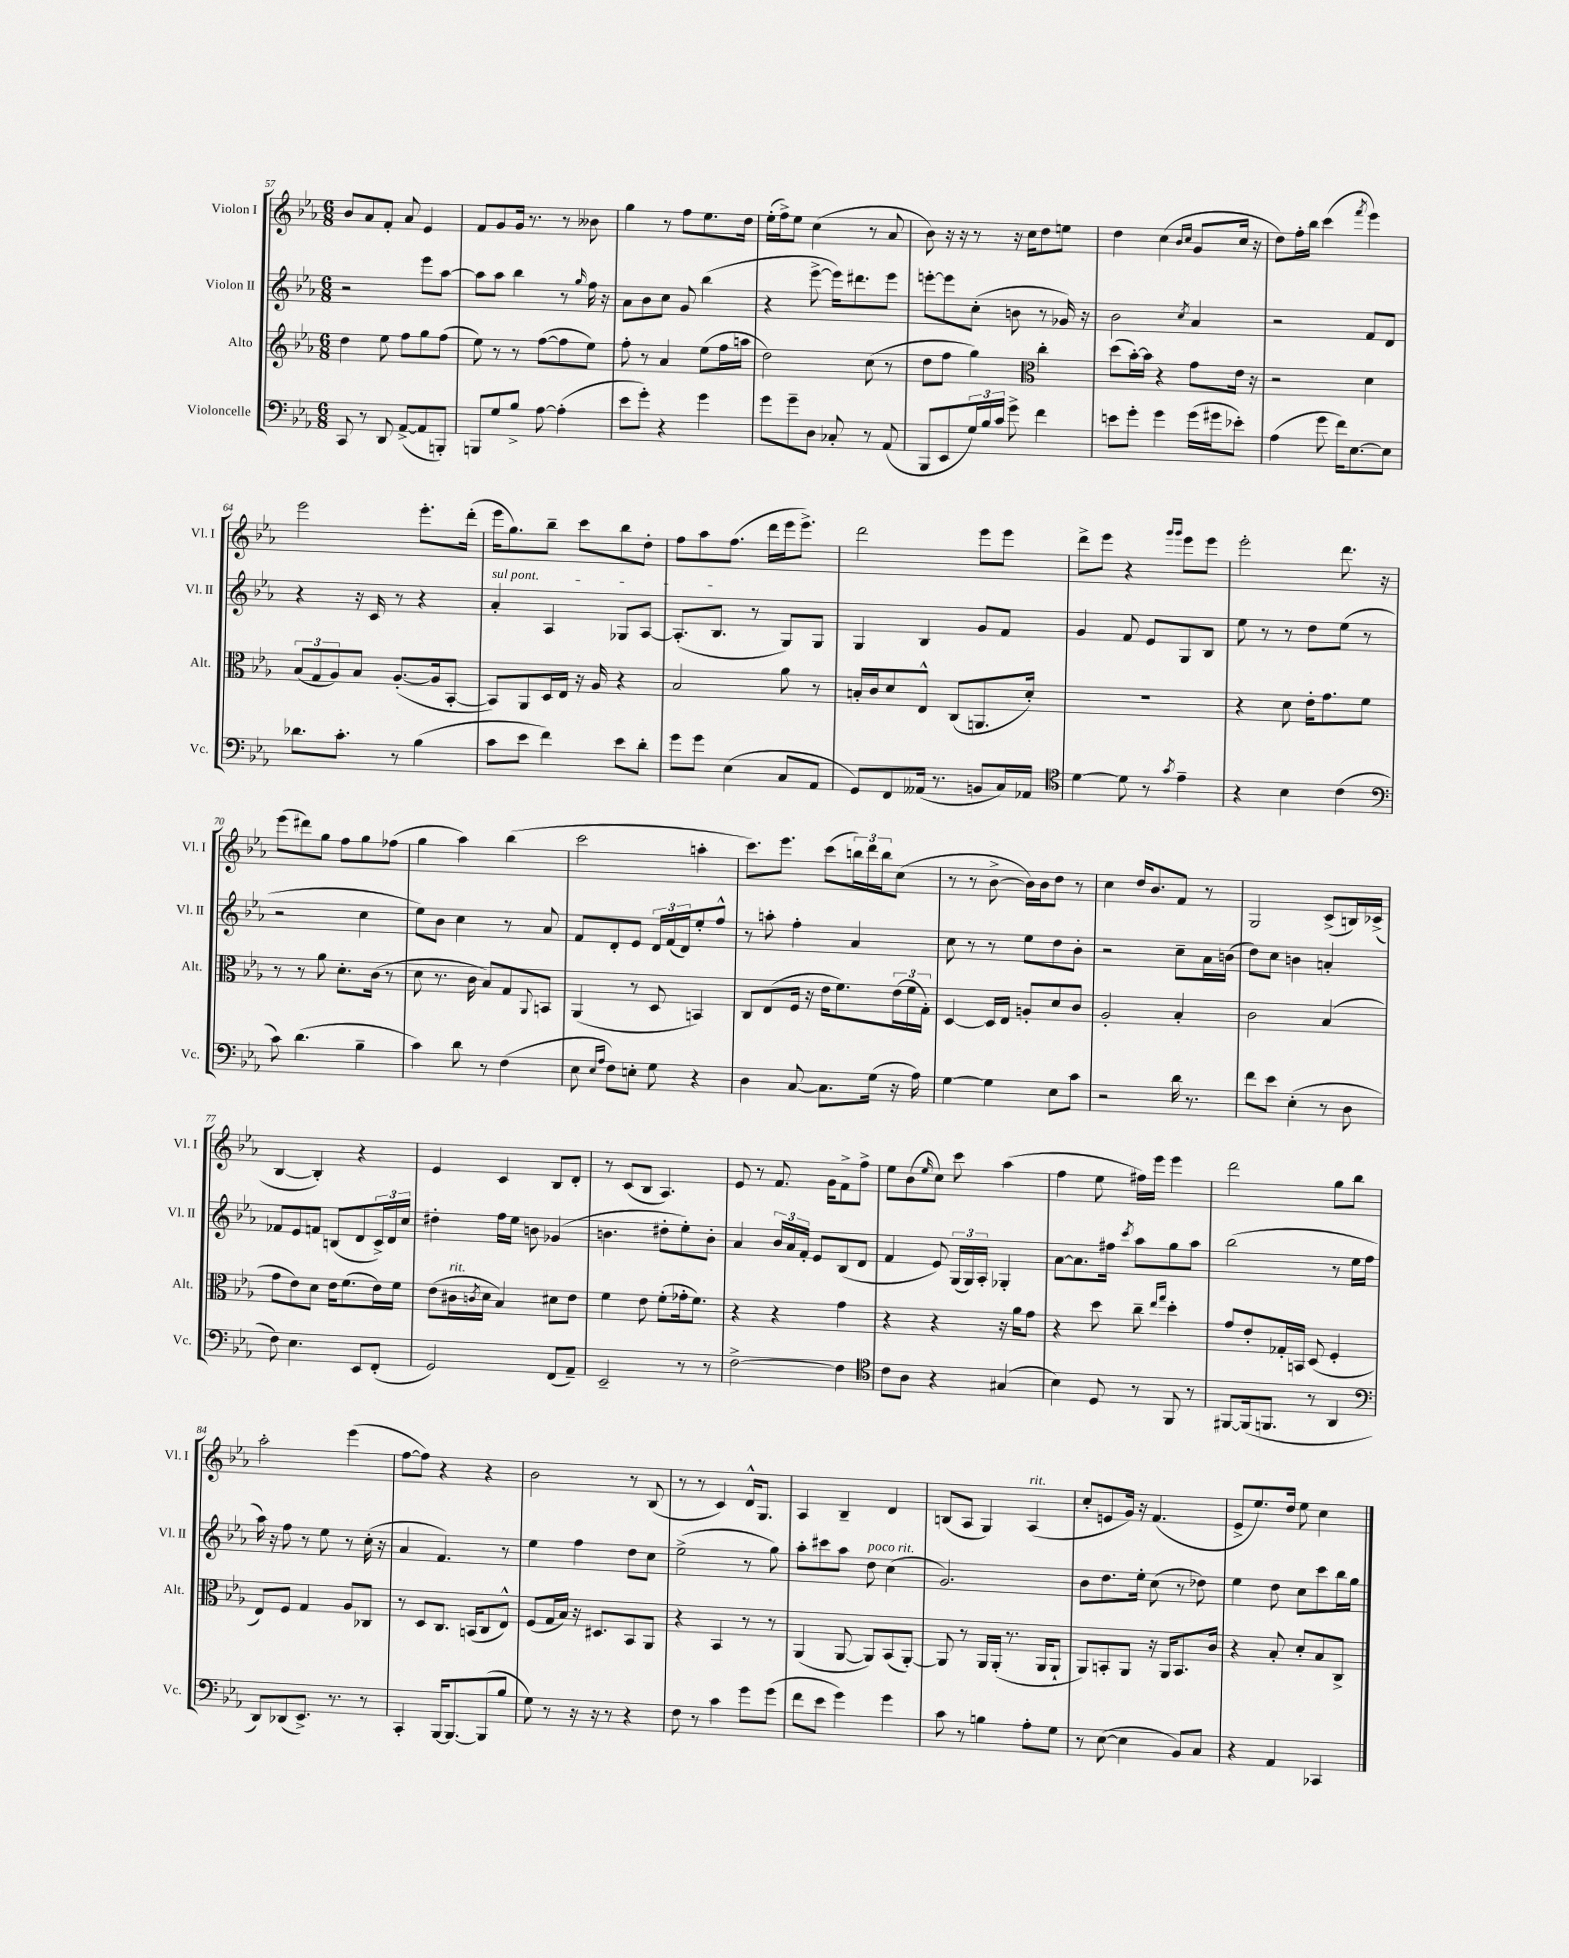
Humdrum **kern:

**kern	**kern	**kern	**kern
*part4	*part3	*part2	*part1
*staff4	*staff3	*staff2	*staff1
*I"Violoncelle	*I"Alto	*I"Violon II	*I"Violon I
*I'Vc.	*I'Alt.	*I'Vl. II	*I'Vl. I
*clefF4	*clefG2	*clefG2	*clefG2
*k[b-e-a-]	*k[b-e-a-]	*k[b-e-a-]	*k[b-e-a-]
*M6/8	*M6/8	*M6/8	*M6/8
=57	=57	=57	=57
8CC/	4dd\	2r	8b-/L
8r	.	.	8a-/
8DD/	8ee-\	.	8f'/J
([8AA-^/L	8ff\L	.	8a-/
8AA-/]	8gg\	8eee-\L	4e-/
8BBBn'/J)	(8ff\J	[8aa-\J	.
=58	=58	=58	=58
8BBBn/L	8ee-\)	8aa-\L]	8f/L
8G/	8r	8aa-\J	8g/
8B-^/J	8r	4bb-\	16g/Jk
.	.	.	8.r
[8A-\	([8ff\L	.	.
(4A-'\]	8ff\]	8r	8r
.	.	16qqgg/	.
.	8ee-\J)	16ff\	8b--X\
.	.	16r	.
=59	=59	=59	=59
8e-\L	8ff'\	8a-\L	4gg\
8g'\J)	8r	8b-\	.
4r	4a-/	8cc\J	8r
.	.	8g/	8ff\L
4g\	(8ee-\L	(4bb-\	8.ee-\
.	16ff\L	.	.
.	16aan\JJ	.	16dd\Jk
=60	=60	=60	=60
8g\L	2dd\)	4r	(16ee-'\LL
.	.	.	16ff^\J)
8g~\	.	.	8ee-\J
8D\J	.	[8eee-^\	(4cc\
8C-X'/	.	16eee-\KL])	.
.	.	8.ddd#X\	.
8r	(8cc\	.	8r
(8AA-/	8r	8eee-\J	8a-/
=61	=61	=61	=61
8BBB-/L	8dd\L	[8eeen'\L	8b-\)
8EE-/	8ff\J	8eee\]	16r
.	.	.	16r
24G/L)	4gg\)	(8cc'\J	8r
24B-/	.	.	.
24c/JJ	.	.	.
8g^\	.	8bn\	16r
.	.	.	16cc\KL
*	*clefC3	*	*
4f\	4cc'\	8r	8dd\
.	.	16g-X/)	8een\J
.	.	16r	.
=62	=62	=62	=62
8en\L	(8dd\L	2b-\	4dd\
8g'\J	[16b-'\L)	.	.
.	16b-\JJ]	.	.
4g\	4r	.	(4cc\
.	.	.	16qqb-/LL
.	.	8qcc/	16qqcc/JJ
(16g\LL	8g\L	4a-/	8g/L
16g#X\J	.	.	.
8e-X'\J)	16e-\Jk	.	16cc/Jk
.	16r	.	16r
=63	=63	=63	=63
(4A-\	2r	2r	8dd\L)
.	.	.	16ff'\L
.	.	.	16bb-\JJ
8g\	.	.	(4ccc\
16f\KL)	.	.	.
[8.E-\	.	.	.
.	.	.	8qfff/
.	4d\	8f/L	4eee-\)
8E-\J]	.	8d/J	.
!!LO:LB:g=z
=64	=64	=64	=64
8.d-X\L	(12B-/L	4r	2eee-\
.	12G/	.	.
.	12A-/)	.	.
8.c'\J	.	.	.
.	8B-/J	16r	.
.	.	16c/	.
8r	([8.A-'/L	8r	.
(4B-\	.	4r	8.eee-'\L
.	16A-/k]	.	.
.	[8BB-'/J	.	.
.	.	.	(16ddd'\Jk
=65	=65	=65	=65
!	!	!LO:TX:a:i:t=sul pont.	!
8c\L	8BB-/L])	4a-'/	16eee-\KL
.	.	.	8.gg\)
8e-\J	8AA-/	.	.
4f\)	16D/L	4A-/	8bb-~\J
.	16E-/JJ	.	.
.	16r	.	8ccc\L
.	16A-/	.	.
8e-\L	4r	8G-X/L	8bb-\
8d'\J	.	[8A-/J	8dd'\J
=66	=66	=66	=66
8g\L	2B-/	(8.A-'/L]	8ff\L
8g\J	.	.	8aa-\
.	.	8.B-/J	.
(4E-\	.	.	(8.ff\J
.	.	8r	.
.	.	.	16ddd\LL
8C/L	8a-\	8G/L)	16eee-\J
.	.	.	8.eee-^\J)
8AA-/J	8r	8G/J	.
=67	=67	=67	=67
8GG/L)	16Bn'/LL	4G/	2ddd\
.	16c/J	.	.
8FF/	8d/	.	.
(16AA--X/Jk	8E-^^/J	4B-/	.
8.r	.	.	.
.	(8C/L	.	.
8BBn/L	8.AAn/	8g/L	8eee-\L
16C/L)	.	8f/J	8eee-\J
16AA-X/JJ	16d'/Jk)	.	.
=68	=68	=68	=68
*clefC4	*	*	*
[4d\	2.r	4g/	8ddd^\L
.	.	.	8eee-\J
8d\]	.	8f/	4r
8r	.	8e-/L	.
.	.	.	16qqggg/LL
8qg/	.	.	16qqggg/JJ
4e-~\	.	8G/	8eee-\L
.	.	8B-/J	8eee-\J
=69	=69	=69	=69
4r	4r	8ee-\	2eee-'\
.	.	8r	.
4B-\	8d\	8r	.
.	16e-'\KL	8dd\L	.
.	8.g\	.	.
(4c\	.	(8ee-\J	8.ddd\
.	8f\J	8r	.
.	.	.	16r
!!LO:LB:g=z
=70	=70	=70	=70
*clefF4	*	*	*
8c\)	8r	2r	(8eee-\L
(4.d\	8r	.	8ddd#X\)
.	8a-\	.	8gg\J
.	8.d'\L	.	8ff\L
4B-~\	.	4cc\	8gg\
.	(16c\Jk	.	.
.	8r	.	(8ff-X\J
=71	=71	=71	=71
4c\)	8d\	8ee-\L)	4gg\
.	8.r	8b-\J	.
8d\	.	4cc\	4aa-\)
.	16c\	.	.
8r	8B-/L)	.	.
(4F\	8G/	8r	(4bb-\
.	8qqAA-/	.	.
.	8BBn/J	8a-/	.
=72	=72	=72	=72
8E-\	(4AA-/	8f/L	2ccc\
16qqE-/LL	.	.	.
16qqA-/JJ	.	.	.
8F\L)	.	8d'/	.
8En'\J	8r	8e-/J	.
8G\	8D/	24d/LL	.
.	.	(24f/	.
.	.	24d/J)	.
4r	4BBn/)	8ee-'/	4aan'\
.	.	8ff^^/J	.
=73	=73	=73	=73
4D\	8C/L	8r	8.ccc\L)
.	(8E-/	8aan'\	.
.	.	.	8.eee-\J
[8C/	16F/Jk	4ff'\	.
.	16r	.	.
8.C\L]	16e-\KL	.	(8ccc\L
.	8.f\)	.	.
.	.	4a-/	24bbn\L)
.	.	.	24ddd\
(16G\Jk	.	.	.
.	.	.	24bb\J
16r	(24e-\L	.	(8cc\J
.	24f\	.	.
16A-\)	.	.	.
.	24G'\JJ)	.	.
=74	=74	=74	=74
[4G\	[4D/	8cc\	8r
.	.	8r	8r
4G\]	16D/LL]	8r	[8b-^\
.	16E-/JJ	.	.
.	8An'/L	8ee-\L	16b-\LL])
.	.	.	16b-\J
8E-\L	8d/	8dd\	8dd\J
8c\J	8c/J	8b-'\J	8r
=75	=75	=75	=75
2r	2A-'/	2r	4cc\
.	.	.	16dd/KL
.	.	.	8.b-/
16d\	4B-'/	8cc~\L	8f/J
8.r	.	.	.
.	.	16a-\L	8r
.	.	(16bn\JJ	.
=76	=76	=76	=76
8f\L	2c\	8dd\L)	2G/
8e-\J	.	8cc\J	.
(4E-'\	.	4bn\	.
8r	(4B-/	4an'/	(8c^/L
8D\	.	.	16Bn/L)
.	.	.	(16c-X^/JJ
!!LO:LB:g=z
=77	=77	=77	=77
8F\)	8g\L	8f-X/L	[4B-/
4.E-\	8e-\)	8e-/	.
.	8d\J	8fn/J	4B-'/])
.	16e-\KL	(8Bn/L	.
.	(8.f\	.	.
8EE-/L	.	8d/	4r
(8FF'/J	16e-\L)	24c^/L)	.
.	.	24d/	.
.	16f\JJ	.	.
.	.	24cc/JJ	.
=78	=78	=78	=78
2GG/)	(8e-\L	4dd#X'\	4e-/
!	!LO:TX:a:i:t=rit.	!	!
.	16c#X\L	.	.
.	8qcn/	.	.
.	16d\JJ	.	.
.	4B-/)	16ff\LL	4c/
.	.	16ee-\JJ	.
.	.	8bn\	.
(8FF/L	8d#X\L	(4g-X/	8B-/L
8AA-~/J)	8e-\J	.	8d'/J
=79	=79	=79	=79
2EE-~/	4f\	4.bn\	8r
.	.	.	(8c/L
.	8e-\	.	8B-/J
.	(8f'\L	8dd#X'\L	4.A-/)
8r	16g-X'\k	8ee-'\)	.
.	8.f\J)	.	.
8r	.	8b'\J	.
=80	=80	=80	=80
[2F^\	4r	4a-/	8e-/
.	.	.	8r
.	4r	24b-/LL	8.f/
.	.	24a-/	.
.	.	24f'/JJ	.
.	.	8e-/L	.
.	.	.	16g\KL
4F\]	4g\	(8B-/	8f^\
.	.	8d/J	8ff^\J
=81	=81	=81	=81
*clefC4	*	*	*
8c\L	4r	4f/	8ee-\L
8A-\J	.	.	(8b-\
.	.	.	16qqee-/
4r	4r	8e-/)	8cc\J)
.	.	(24G/LL	8ccc\
.	.	24G/)	.
.	.	24A-'/JJ	.
(4G#X/	16r	4G-X'/	(4aa-\
.	16a-\KL	.	.
.	8g\J	.	.
=82	=82	=82	=82
4B-\)	4r	[8a-\L	4ff\
.	.	8.a-\]	.
8D/	8dd\	.	8ee-\
.	.	16ff#X\Jk	.
.	.	8qccc/	.
8r	8cc~\	8aa-\L	16ff#X\LL)
.	.	.	16eee-\JJ
.	16qqee-/LL	.	.
.	16qqgg/JJ	.	.
8FF/	4dd'\	8gg\	4eee-\
8r	.	8aa-\J	.
=83	=83	=83	=83
[8FF#X/L	8g/L	(2bb-\	2ddd\
(16FF#/k]	8e-'/	.	.
8.FFn/J	.	.	.
.	16G-X'/L	.	.
.	16BBn/JJ	.	.
8r	(8D/	.	.
4AA-/	4F'/	8r	8gg\L
.	.	16ee-\LL	8bb-\J
.	.	16ff\JJ	.
!!LO:LB:g=z
=84	=84	=84	=84
*clefF4	*	*	*
8DD/L)	8E-/L)	16aa-\)	2aa-'\
.	.	16r	.
(8DD-X/	8F/J	8ff\	.
8.EE-^/J)	4G/	8r	.
.	.	8ee-\	.
8.r	.	.	.
.	8A-/L	8r	(4eee-\
8r	8C-X/J	(16cc'\	.
.	.	16r	.
=85	=85	=85	=85
4CC'/	8r	4a-/	[8ff\L
.	8D/L	.	8ff\J])
[16BBB-/KL	8.C/J	4.f/)	4r
8.BBB-/_	.	.	.
.	(16BBn/KL	.	.
(8BBB-/]	8C/	.	4r
8B-/J	8E-^^/J)	8r	.
=86	=86	=86	=86
8G\)	(8F/L	4ee-\	2b-\
8r	16G/L	.	.
.	16B-/JJ)	.	.
16r	16r	4ff\	.
16r	8.D#X/L	.	.
8r	.	.	.
4r	8BB-/	8dd\L	8r
.	8AA-/J	8cc\J	(8B-/
=87	=87	=87	=87
8F\	4r	(2ee-^\	8r
8r	.	.	8r
4c\	4BB-/	.	4c/)
8g\L	8r	8r	16d^^/KL
.	.	.	8.G/J
(8g\J	8r	8gg\)	.
=88	=88	=88	=88
8f\L	(4AA-/	8aa-'\L	4A-/
8e-\J	.	8ccc#X\	.
4g\)	[8AA-/	8aa-\J	4B-~/
!	!	!LO:TX:a:i:t=poco rit.	!
.	8AA-/L])	8dd\	.
4g\	(8BB-/	(4cc\	4d/
.	[8AA-'/J)	.	.
=89	=89	=89	=89
8c\	8AA-/]	2.g/)	(8Bn/L
8r	8r	.	8A-/J
4Bn\	16AA-/LL	.	4G/)
.	(16AA-'/JJ	.	.
.	8.r	.	.
!	!	!	!LO:TX:a:i:t=rit.
8A-'\L	.	.	(4A-/
.	16AA-/KL	.	.
8G\J	8AA-`/J	.	.
=90	=90	=90	=90
8r	8AA-/L)	8b-\L	8cc'/L
([8E-\	8BBn'/	8.dd\	8en/
4E-\]	8AA-/J	.	16g/Jk)
.	.	16ee-'\Jk	16r
.	16r	(8cc\	(4.f/
.	16AA-/KL	.	.
8BB-/L)	8.BB/	8r	.
8C/J	.	8dd-X\)	.
.	16c/Jk	.	.
=91	=91	=91	=91
4r	4r	4ee-\	8e-^/L
.	.	.	8.ee-/)
4AA-/	8B-'/	8dd\	.
.	.	.	16dd/Jk
.	8d'/L	8cc\L	8ee-\
4CC-X/	8B-/	8ccc\	4cc\
.	8C^/J	16bb-\L	.
.	.	16gg\JJ	.
==	==	==	==
*-	*-	*-	*-
